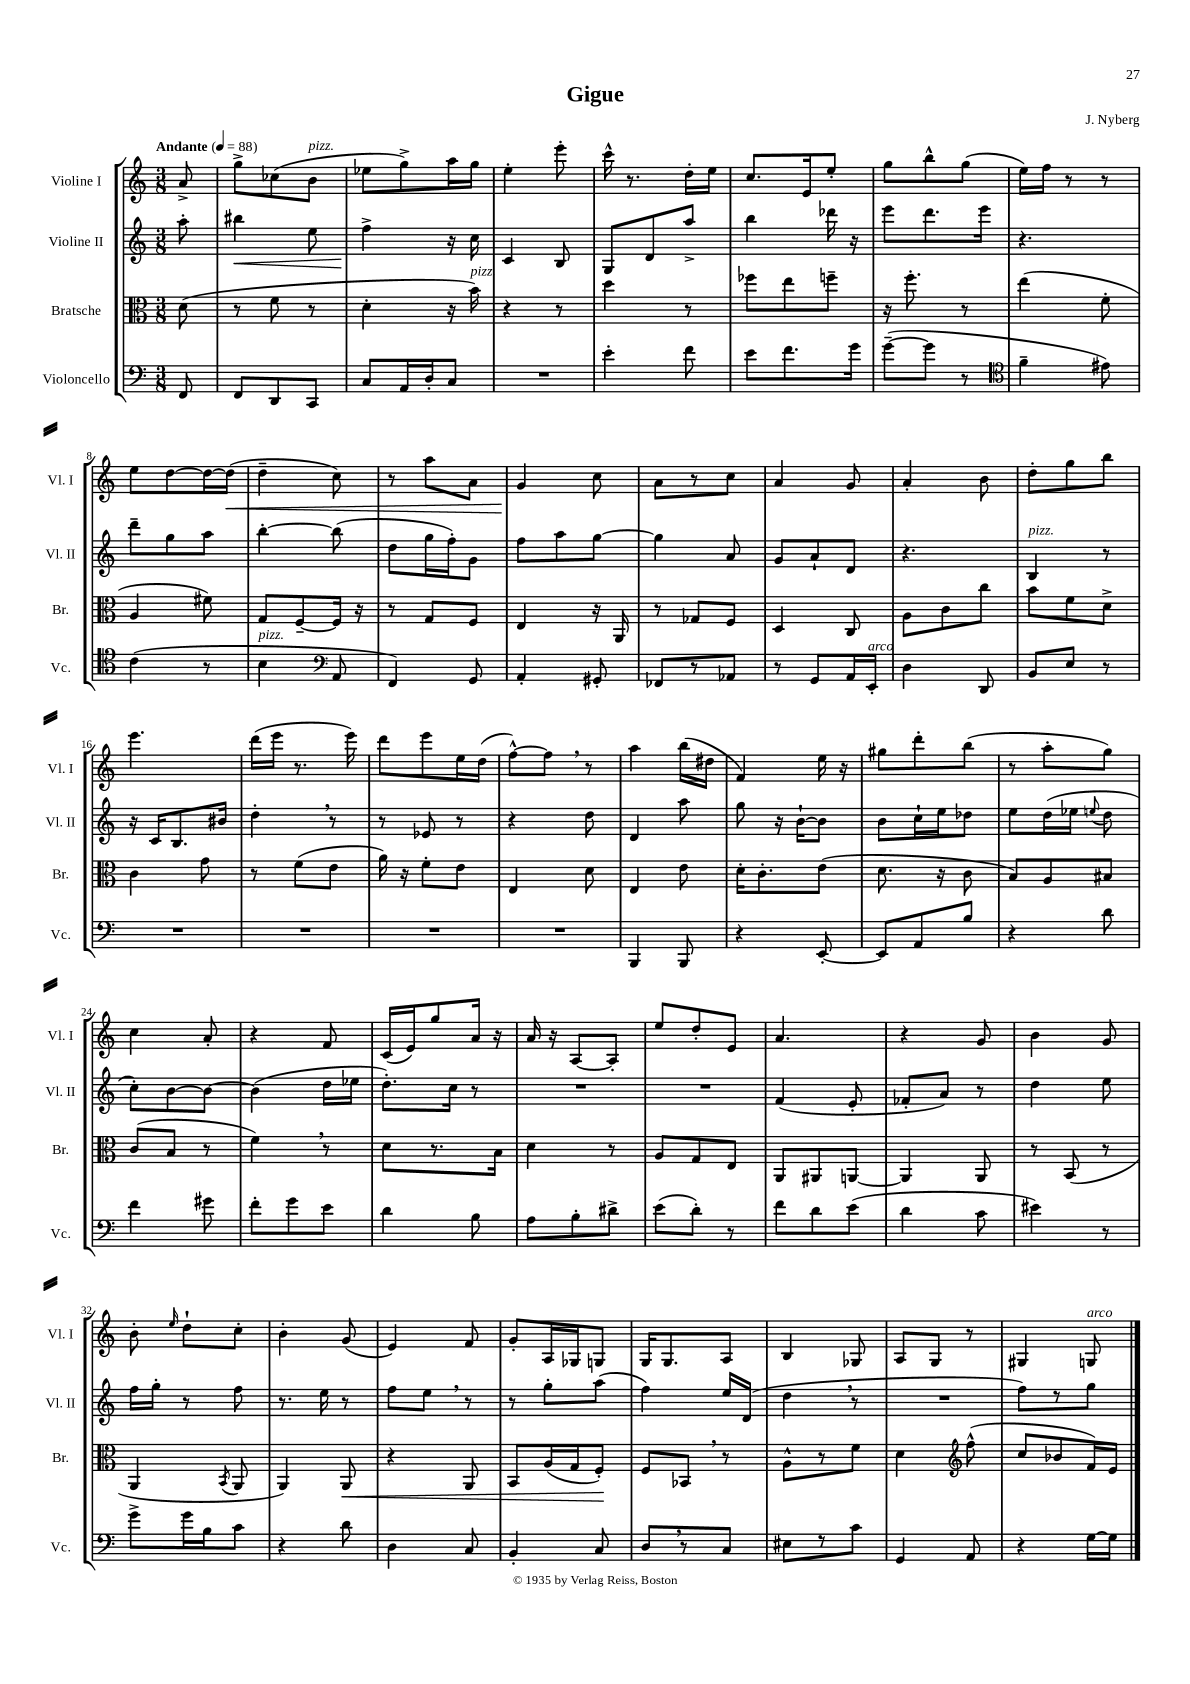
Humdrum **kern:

**kern	**kern	**kern	**kern
*staff4	*staff3	*staff2	*staff1
*clefF4	*clefC3	*clefG2	*clefG2
*k[]	*k[]	*k[]	*k[]
*M3/8	*M3/8	*M3/8	*M3/8
*MM88	*MM88	*MM88	*MM88
8FF/	(8d\	8aa'\	8a^/
=	=	=	=
8FF/L	8r	4bb#\	8gg^\L
8DD/	8f\	.	(8cc-\
8CC/J	8r	8ee\	8b\J
=	=	=	=
8C/L	4d'\	4ff^\	8ee-\L
16AA/L	.	.	8gg^\)
16D'/J	.	.	.
8C/J	16r	16r	16aa\L
.	16b\)	16cc\	16gg\JJ
=	=	=	=
4.r	4r	4c/	4ee'\
.	8r	8B/	8eee'\
=	=	=	=
4e'\	4dd\	8G/L	16ccc^^\
.	.	.	8.r
.	.	8d/	.
8f\	8r	8aa^/J	16dd'\LL
.	.	.	16ee\JJ
=	=	=	=
8e\L	8ff-\L	4bb\	8.cc/L
8.f\	8ee\	.	.
.	.	.	16e/k
.	8ff~\J	16ddd-\	8ee'/J
16g\Jk	.	16r	.
=	=	=	=
([8g~\L	16r	8eee\L	8gg\L
.	8.ff'\	.	.
8g\]J	.	8.ddd\	8bb^^\
8r	8r	.	(8gg\J
.	.	16eee\Jk	.
=	=	=	=
*clefC4	*	*	*
4f~\	(4ee\	4.r	16ee\LL)
.	.	.	16ff\JJ
.	.	.	8r
8e#\)	8f'\	.	8r
=	=	=	=
(4c\	4A/	8ddd~\L	8ee\L
.	.	8gg\	[8dd\
8r	8f#\)	8aa\J	16dd\_L
.	.	.	(16dd\]JJ
=	=	=	=
4B\	8G/L	[4bb'\	4dd~\
.	[8F~/	.	.
*clefF4	*	*	*
8AA/	16F/]Jk	(8bb\]	8cc\)
.	16r	.	.
=	=	=	=
4FF/)	8r	8dd\L	8r
.	8G/L	16gg\L	8aa\L
.	.	16ff'\J)	.
8GG/	8F/J	8g\J	8a\J
=	=	=	=
4AA'/	4E/	8ff\L	4g/
.	.	8aa\	.
8GG#'/	16r	[8gg\J	8cc\
.	16AA/	.	.
=	=	=	=
8FF-/L	8r	4gg\]	8a\L
8r	8G-/L	.	8r
8AA-/J	8F/J	8a/	8cc\J
=	=	=	=
8r	4D/	8g/L	4a/
8GG/L	.	8a`/	.
16AA/L	8C/	8d/J	8g/
16EE'/JJ	.	.	.
=	=	=	=
4D\	8A\L	4.r	4a'/
.	8c\	.	.
8DD/	8cc\J	.	8b\
=	=	=	=
8BB/L	8b\L	4B/	8dd'\L
8E/J	8f\	.	8gg\
8r	8d^\J	8r	8bb\J
=	=	=	=
4.r	4c\	16r	4.eee\
.	.	16c/LK	.
.	.	8.B/	.
.	8g\	.	.
.	.	16b#/Jk	.
=	=	=	=
4.r	8r	4dd'\	(16ddd\LL
.	.	.	16eee\JJ
.	(8f\L	.	8.r
.	8e\J	8r	.
.	.	.	16eee\)
=	=	=	=
4.r	16a\)	8r	8ddd\L
.	16r	.	.
.	8f'\L	8e-/	8eee\
.	8e\J	8r	16ee\L
.	.	.	(16dd\JJ
=	=	=	=
4.r	4E/	4r	[8ff^^\L)
.	.	.	8ff\]J
.	8d\	8dd\	8r
=	=	=	=
4BBB/	4E/	4d/	4aa\
8BBB/	8e\	8aa\	(16bb\LL
.	.	.	16dd#\JJ
=	=	=	=
4r	16d'\LK	8gg\	4f/)
.	8.c'\	.	.
.	.	16r	.
.	.	[16b`\LK	.
[8EE'/	(8e\J	8b\]J	16ee\
.	.	.	16r
=	=	=	=
8EE/]L	8.d\	8b\L	8gg#\L
8AA/	.	16cc`\L	8ddd'\
.	16r	16ee\J	.
8B/J	8c\	8dd-\J	(8bb\J
=	=	=	=
4r	8B/L)	8ee\L	8r
.	8A/	(16dd\L	8aa'\L
.	.	16ee-\JJ	.
.	.	8qqee/	.
8d\	8B#/J	8dd\	8gg\J)
=	=	=	=
4f\	(8c/L	8cc'\L)	4cc\
.	8B/J	[8b\	.
8g#\	8r	8b\_J	8a'/
=	=	=	=
8f'\L	4f\)	(4b\]	4r
8g\	.	.	.
8e\J	8r	16dd\LL	8f/
.	.	16ee-\JJ	.
=	=	=	=
4d\	8d\L	8.dd'\L)	(16c/LL
.	.	.	16e/J)
.	8.r	.	8gg/
.	.	16cc\Jk	.
8B\	.	8r	16a/Jk
.	16B\Jk	.	16r
=	=	=	=
8A\L	4d\	4.r	16a/
.	.	.	16r
8B'\	.	.	[8A/L
8d#^\J	8r	.	8A'/]J
=	=	=	=
(8e\L	8A/L	4.r	8ee/L
8d'\J)	8G/	.	8dd'/
8r	8E/J	.	8e/J
=	=	=	=
8f\L	8AA/L	(4f/	4.a/
8d\	8AA#/	.	.
(8e\J	[8AA/J	8e'/	.
=	=	=	=
4d\	4AA/]	8f-'/L	4r
.	.	8a/J)	.
8c\	8AA/	8r	8g/
=	=	=	=
4e#\)	8r	4dd\	4b\
.	(8BB/	.	.
8r	8r	8ee\	8g/
=	=	=	=
8g^\L	4AA/	16ff\LL	8b'\
.	.	16gg'\JJ	.
.	.	.	16qqee/
16g\L	.	8r	8dd`\L
16B\J	.	.	.
.	8qBB/	.	.
8c\J	8AA/	8ff\	8cc'\J
=	=	=	=
4r	4AA/)	8.r	4b'\
.	.	16ee\	.
8d\	8AA/	8r	(8g/
=	=	=	=
4D\	4r	8ff\L	4e/)
.	.	8ee\J	.
8C/	8AA/	8r	8f/
=	=	=	=
4BB'/	8BB/L	8r	8g'/L
.	(16A/L	8gg'\L	16A/L
.	16G/J	.	16G-/J
8C/	8F'/J)	(8aa\J	8G/J
=	=	=	=
8D/L	8F/L	4ff\)	16G/LK
.	.	.	8.G/
8r	8BB-/J	.	.
8C/J	8r	16ee/LL	8A/J
.	.	(16d/JJ	.
=	=	=	=
8E#\L	8A^^\L	4dd\	4B/
8r	8r	.	.
8c\J	8f\J	8r	8G-/
=	=	=	=
4GG/	4d\	4.r	8A/L
.	.	.	8G/J
*	*clefG2	*	*
8AA/	(8ff^^\	.	8r
=	=	=	=
4r	8cc/L	8ff\L)	4G#/
.	8b-/	8r	.
[16G\LL	16f/L)	8gg\J	8G/
16G\]JJ	16e/JJ	.	.
==	==	==	==
*-	*-	*-	*-
